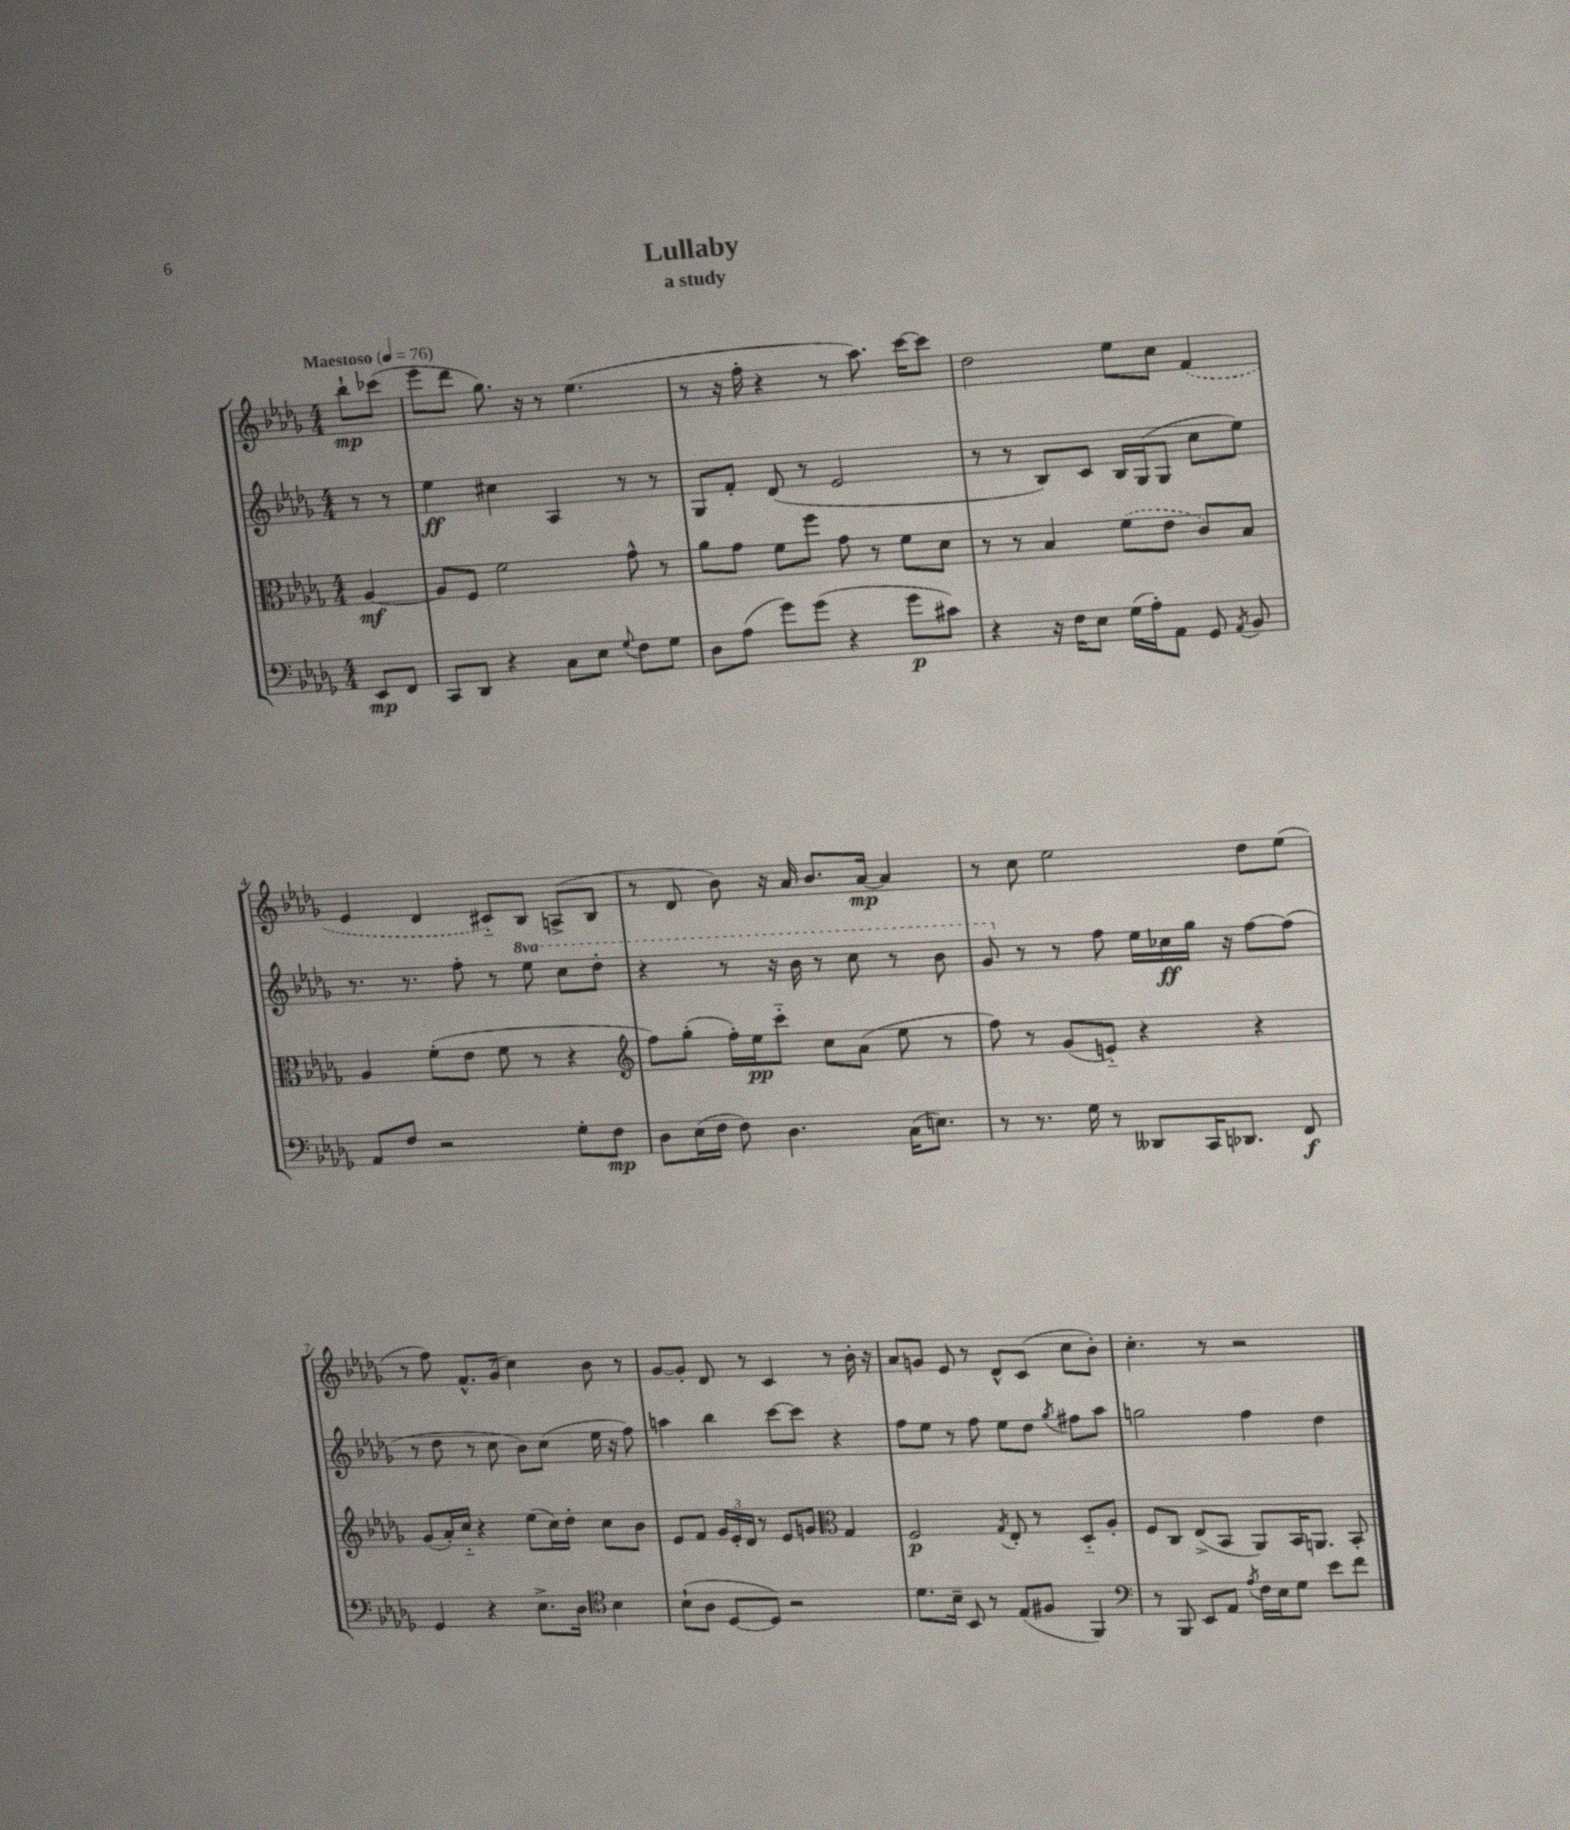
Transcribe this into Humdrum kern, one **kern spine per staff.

**kern	**dynam	**kern	**dynam	**kern	**dynam	**kern	**dynam
*part4	*part4	*part3	*part3	*part2	*part2	*part1	*part1
*staff4	*staff4	*staff3	*staff3	*staff2	*staff2	*staff1	*staff1
*clefF4	*	*clefC3	*	*clefG2	*	*clefG2	*
*k[b-e-a-d-g-]	*	*k[b-e-a-d-g-]	*	*k[b-e-a-d-g-]	*	*k[b-e-a-d-g-]	*
*M4/4	*	*M4/4	*	*M4/4	*	*M4/4	*
*MM76	*	*MM76	*	*MM76	*	*MM76	*
=	=	=	=	=	=	=	=
!	!	!	!	!	!	!LO:TX:a:B:t=Maestoso	!
8EE-/L	mp	[4A-/	mf	8r	.	8bb-`\L	mp
8FF/J	.	.	.	8r	.	(8ccc-X\J	.
=1	=1	=1	=1	=1	=1	=1	=1
8CC/L	.	8A-/L]	.	4ee-\	ff	8eee-\L	.
8DD-/J	.	8F/J	.	.	.	8ddd-\J	.
4r	.	2f\	.	4cc#X\	.	8.gg-\)	.
.	.	.	.	.	.	16r	.
8C\L	.	.	.	4A-/	.	8r	.
8E-\J	.	.	.	.	.	(4.ee-\	.
8qqG-/	.	.	.	.	.	.	.
8F\L	.	8g-^^\	.	8r	.	.	.
8G-\J	.	8r	.	8r	.	.	.
=2	=2	=2	=2	=2	=2	=2	=2
8D-\L	.	8a-\L	.	8G-/L	.	8r	.
(8A-\J	.	8g-\J	.	8f'/J	.	16r	.
.	.	.	.	.	.	16ff'\	.
8g-\L)	.	8f\L	.	(8d-/	.	4r	.
(8g-\J	.	8ff\J	.	8r	.	.	.
4r	.	8g-\	.	2e-/	.	8r	.
.	.	8r	.	.	.	8.aa-\)	.
8g-\L	p	8f\L	.	.	.	.	.
.	.	.	.	.	.	[16ccc\KL	.
8c#X\J)	.	8d-\J	.	.	.	8ccc\J]	.
=3	=3	=3	=3	=3	=3	=3	=3
4r	.	8r	.	8r	.	2dd-\	.
.	.	8r	.	8r	.	.	.
16r	.	4B-/	.	8B-/L)	.	.	.
16F\KL	.	.	.	.	.	.	.
8E-\J	.	.	.	8c/J	.	.	.
(16G-\LL	.	(8f\L	.	16B-/LL	.	8ee-\L	.
16A-'\J)	.	.	.	(16G-/J	.	.	.
8AA-\J	.	8e-\J	.	8G-/J	.	8cc\J	.
8GG-/	.	8c/L)	.	8cc\L	.	(4f/	.
8qAA-/	.	.	.	.	.	.	.
8BB-/	.	8B-/J	.	8ee-\J)	.	.	.
!!LO:LB:g=z
=4	=4	=4	=4	=4	=4	=4	=4
8AA-/L	.	4A-/	.	8.r	.	4e-/	.
8F/J	.	.	.	.	.	.	.
.	.	.	.	8.r	.	.	.
2r	.	(8f'\L	.	.	.	4d-/	.
.	.	8e-\J	.	8ff'\	.	.	.
.	.	8f\	.	8r	.	8c#X/L)	.
*	*	*	*	*8va	*	*	*
.	.	8r	.	8eee-\	.	8B-/J	.
8G-'\L	.	4r	.	8ccc\L	.	(8An^/L	.
8F\J	mp	.	.	8ddd-'\J	.	8B-/J	.
=5	=5	=5	=5	=5	=5	=5	=5
*	*	*clefG2	*	*	*	*	*
8D-\L	.	8ff\L)	.	4r	.	8r	.
(16E-\L	.	(8gg-'\J	.	.	.	8d-/	.
16F\JJ	.	.	.	.	.	.	.
8F\)	.	16ff'\LL)	.	8r	.	8b-\)	.
.	.	16ee-\J	pp	.	.	.	.
4.D-\	.	8ccc\J	.	16r	.	16r	.
.	.	.	.	16bb-\	.	16a-/	.
.	.	8cc\L	.	8r	.	8.b-/L	.
.	.	(8a-\J	.	8ccc\	.	.	.
.	.	.	.	.	.	[16a-/Jk	mp
(16C\KL	.	8ee-\	.	8r	.	4a-/]	.
8.En\J)	.	.	.	.	.	.	.
.	.	8r	.	8bb-\	.	.	.
=6	=6	=6	=6	=6	=6	=6	=6
8r	.	8ff\)	.	8gg-/	.	8r	.
*	*	*	*	*X8va	*	*	*
8.r	.	8r	.	8r	.	8cc\	.
.	.	(8g-/L	.	8r	.	2ee-\	.
16G-\	.	.	.	.	.	.	.
8r	.	8en/J)	.	8ff\	.	.	.
8DD--X/L	.	4r	.	16ee-\LL	.	.	.
.	.	.	.	16cc-X\	ff	.	.
16CC/K	.	.	.	16gg-\JJ	.	.	.
8.DD-X/J	.	.	.	16r	.	.	.
.	.	4r	.	[8ff\L	.	8dd-\L	.
8FF/	f	.	.	(8ff\J]	.	(8ee-\J	.
!!LO:LB:g=z
=7	=7	=7	=7	=7	=7	=7	=7
4GG-/	.	(8g-/L	.	8r	.	8r	.
.	.	16a-'/L)	.	8dd-\	.	8ff\)	.
.	.	16cc/JJ	.	.	.	.	.
4r	.	4r	.	8r	.	8.f^^/L	.
.	.	.	.	8cc\	.	.	.
.	.	.	.	.	.	(16g-/Jk	.
8.E-^\L	.	(8ee-\L	.	8b-\L)	.	4cc\)	.
.	.	16cc\L)	.	(8cc\J	.	.	.
16D-\Jk	.	16dd-'\JJ	.	.	.	.	.
*clefC4	*	*	*	*	*	*	*
4B-\	.	8cc\L	.	16ee-\	.	8b-\	.
.	.	.	.	16r	.	.	.
.	.	8b-\J	.	8ff\)	.	8r	.
=8	=8	=8	=8	=8	=8	=8	=8
(8B-`\L	.	8e-/L	.	4aan\	.	[8g-/L	.
8A-\J	.	8f/J	.	.	.	8g-'/J]	.
[8D-/L	.	24g-/LL	.	4bb-\	.	8d-/	.
.	.	24e-'/	.	.	.	.	.
.	.	24d-/JJ	.	.	.	.	.
8D-/J])	.	8r	.	.	.	8r	.
2r	.	8e-/L	.	[8ccc\L	.	4c/	.
.	.	8gn/J	.	8ccc\J]	.	.	.
*	*	*clefC3	*	*	*	*	*
.	.	4G-/	.	4r	.	8r	.
.	.	.	.	.	.	16b-'\	.
.	.	.	.	.	.	16r	.
=9	=9	=9	=9	=9	=9	=9	=9
8.d-\L	.	2F/	p	8ff\L	.	8a-/L	.
.	.	.	.	8ee-\J	.	8gn/J	.
16B-~\Jk	.	.	.	.	.	.	.
8BB-/	.	.	.	8r	.	8e-/	.
8r	.	.	.	8ff\	.	8r	.
.	.	8qG-/	.	.	.	.	.
(8E-/L	.	8E-'/	.	8ee-\L	.	8d-^^/L	.
8F#X/J	.	8r	.	8dd-\J	.	(8c/J	.
.	.	.	.	8qgg-/	.	.	.
4FF/)	.	8D-/L	.	8ff#X\L	.	8cc\L	.
.	.	8A-'/J	.	8aa-\J	.	8b-'\J)	.
=10	=10	=10	=10	=10	=10	=10	=10
*clefF4	*	*	*	*	*	*	*
8r	.	8F/L	.	2ggn\	.	4.cc'\	.
8BBB-/	.	8C/J	.	.	.	.	.
8EE-/L	.	(8E-^/L	.	.	.	.	.
8AA-/J	.	8BB-/J	.	.	.	8r	.
8qA-/	.	.	.	.	.	.	.
16F\LL	.	8AA-/L)	.	4ff\	.	2r	.
16E-\J	.	.	.	.	.	.	.
8G-\J	.	16BB-/K	.	.	.	.	.
.	.	8.AAn/J	.	.	.	.	.
8e-\L	.	.	.	4dd-\	.	.	.
8f\J	.	8BB-'/	.	.	.	.	.
==	==	==	==	==	==	==	==
*-	*-	*-	*-	*-	*-	*-	*-
